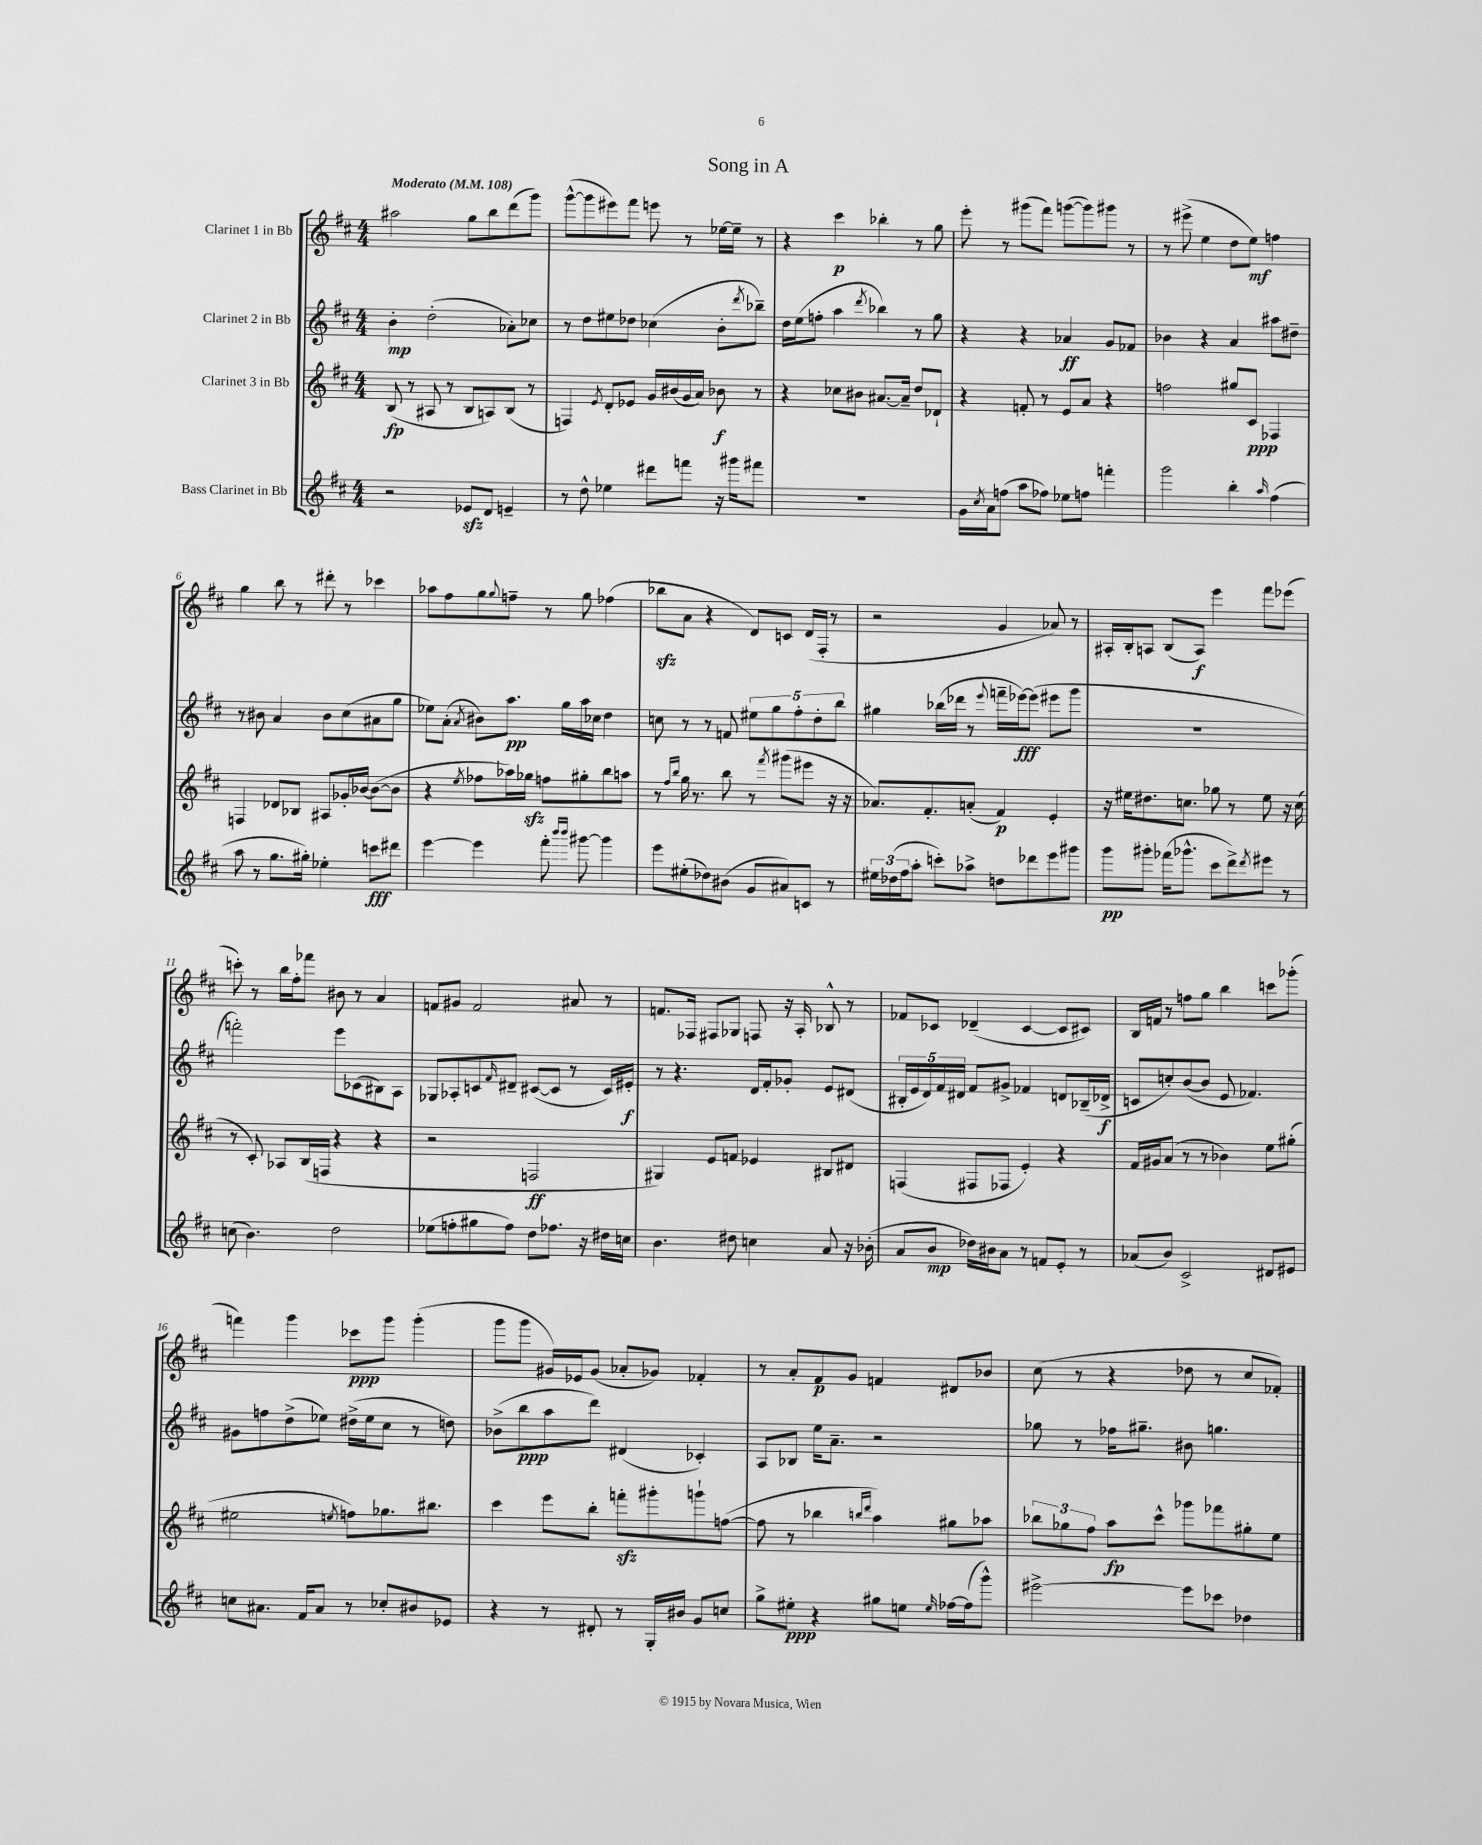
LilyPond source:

\header { title = "Song in A" }
<<
\new StaffGroup <<
\new Staff = "s0" \with { instrumentName = "Clarinet 1 in Bb" } {
    \clef treble \key d \major \numericTimeSignature \time 4/4 \tempo "Moderato" 4 = 108
    ais''2 g''8 b''8 d'''8( g'''8) |
    g'''8~-^( g'''8 eis'''8) fis'''8 e'''8 r8 ees''16~ ees''16-- r8 |
    r4 cis'''4\p bes''4-. r8 g''8 |
    e'''8-. r8 gis'''8( fis'''8) g'''8~( g'''8) gis'''8 r8 |
    r8 eis'''8->( e''4 d''8 e''8\mf) f''4 |
    g''4 b''8 r8 dis'''8-. r8 ces'''4 |
    aes''8 fis''8 g''8 \appoggiatura { g''8 } f''8-- r8 g''8 fes''4( |
    bes''8\sfz a'8 r4 d'8) c'8 d'16( fis16-. r8 |
    r2 g'4 aes'8) r8 |
    ais16-. b16-. a8 b8( a8\f) e'''4 fis'''8 ees'''8( |
    c'''8-.) r8 b''16 fis''16-. fes'''8 bis'8 r8 a'4 |
    f'8 gis'8 f'2 ais'8 r8 |
    f'8. fes16 fis8 ges8 f8 r16 a16-. bes8-^ r8 |
    fes'8 ces'8 des'4--( ces'4~ ces'8 cis'8) |
    b16 f'16 r8 f''8 g''8 b''4 c'''8 ges'''8-.( |
    f'''4) g'''4 ces'''8\ppp g'''8 g'''4-.( |
    g'''8 g'''8 gis'16) ees'16 gis'8( aes'8-. ges'8) fes'4-. |
    r8 a'8-. fis'8\p g'8 f'4 dis'8 bes'8 |
    cis''8( r8 r4 des''8 r8 cis''8 fes'8-.) \bar "|." |
}
\new Staff = "s1" \with { instrumentName = "Clarinet 2 in Bb" } {
    \clef treble \key d \major \numericTimeSignature \time 4/4
    b'4-.\mp d''2-.( aes'8-.) ces''8 |
    r8 d''8 eis''8 des''8 ces''4( b'8-. \acciaccatura { d'''8 } bes''8--) |
    d''16 e''16( f''8-. a''4 \acciaccatura { d'''8 } bes''4) r8 g''8 |
    r4 r4 aes'4\ff g'8 fes'8 |
    bes'4 r4 a'4 ais''8 dis''8-- |
    r8 bis'8 a'4 bis'8 cis''8( ais'8 g''8 |
    ees''8) a'8-.( \acciaccatura { a'8 } bis'8) a''8.\pp g''16 a''16 ces''16 d''4 |
    c''8 r8 r8 f'8 \tuplet 5/4 { eis''8 g''8 fis''8-. d''8-. b''8 } |
    gis''4 bes''16( des'''16 r8 \appoggiatura { e'''8 } f'''16-- ees'''16~\fff) ees'''8( eis'''8 g'''8 |
    R1 |
    f'''2-.) e'''8 ces'8( bis8) a8 |
    ges8 aes8-. c'8 \grace { fis'16 } dis'8-- cis'8~( cis'8 r8 cis'16) eis'16-.\f |
    r8 r4. d'16 fis'16-. ges'8-. e'8 dis'8( |
    \tuplet 5/4 { bis16-. e'16 d'16) fis'16 dis'16 } fis'8 gis'8-> fes'4 d'8 bes16--( des'16->\f |
    c'8 c''8-.) b'8~( b'8 e'8 fes'4.) |
    gis'8 f''8 d''8->( ees''8) dis''16->( ees''16 cis''8 r8 d''8) |
    bes'8->( b''8\ppp a''8 d'''8) dis'4( ces'4-.) |
    a8 bes8 e''16 a'8.-- r2 |
    ges''8 r8 fes''16 gis''8.-- bis'8 g''4. \bar "|." |
}
\new Staff = "s2" \with { instrumentName = "Clarinet 3 in Bb" } {
    \clef treble \key d \major \numericTimeSignature \time 4/4
    b8\fp( r8 ais8 r8 b8 a8) b8( r8 |
    f4) \acciaccatura { e'8 } d'8-. ees'8 g'16 bis'16( g'16 a'16) bes'8\f r8 |
    r4 ces''8 bis'8 ais'8.~ ais'16-- d''8 des'8-! |
    r4 f'8-. r8 e'8 a'8 r4 |
    f''2 gis''8 cis'8\ppp fes4 |
    f4 des'8 bes8 ais8 ges'16-. bes'16~ bes'8~( bes'8 |
    r4 \acciaccatura { e''8 } fes''8 aes''16) ges''16\sfz f''8 gis''8-. b''8 a''8 |
    r8 \grace { fis''16 b''16 } g''16 r8. b''8 r8 \acciaccatura { fis'''8 } gis'''8( eis'''8 r16 r16 |
    aes'8.) fis'8.-. a'8-.( fis'4\p) e'4-. |
    r16 eis''16 dis''8. c''8. ges''8 r8 eis''8 r16 c''16( |
    r8 cis'8-.) aes8 b16( f16 r4 r4 |
    r2 f2\ff |
    gis4) e'8 f'8 ees'4 bis8 dis'8 |
    f4( fis8 fes8 e'4-.) r4 |
    fis'16 gis'16 a'8( r8 r8 bes'4) e''8 gis''8-.( |
    eis''2 \acciaccatura { e''8 } f''8) ges''8. bis''8. |
    cis'''4 e'''8 b''8-. f'''8-.\sfz gis'''8-. g'''8-! f''8~( |
    f''8 r8 bes''4 \grace { b''16 d'''16 } a''4) gis''8 aes''8 |
    \tuplet 3/2 { bes''8 ges''8 fis''8 } a''8\fp cis'''8-^ ges'''8 fes'''8 gis''8-. e''8 \bar "|." |
}
\new Staff = "s3" \with { instrumentName = "Bass Clarinet in Bb" } {
    \clef treble \key d \major \numericTimeSignature \time 4/4
    r2 ees'8\sfz d'8 e'4-- |
    r8 d''8-^ ees''4 dis'''8 f'''8 r16 gis'''16 fis'''8 |
    R1 |
    g'16 \acciaccatura { cis''8 } a'16 f''8( a''8 fes''8) ees''8 f''8 f'''4-. |
    g'''2 b''4-. \grace { a''16 } fis''4( |
    a''8 r8 g''8. gis''16-.) ees''4-. c'''8\fff dis'''8 |
    e'''4~ e'''4 fis'''8-. \grace { b'''16 b'''16 } gis'''8~ gis'''4 |
    e'''8 eis''8-.( des''8) bis'8( g'8 ais'8) c'8 r8 |
    \tuplet 3/2 { eis''16 des''16( fis''16 } a''8-. c'''8-.) aes''8-> d''8 des'''8 e'''8 gis'''8 |
    g'''8\pp gis'''8-. fes'''16( ges'''8.-^ cis'''8 d'''8->) \acciaccatura { d'''8 } eis'''8 r8 |
    c''8( b'4.) d''2 |
    ees''8( f''8-. gis''8 f''8) d''8 fes''8. r16 dis''16 c''16 |
    b'4. dis''8 c''4 a'8 r16 bes'16-.( |
    a'8 b'8\mp des''16) bis'16 a'8 r8 f'8 e'8-. r8 |
    aes'8( b'8) cis'2-> dis'8 eis'8 |
    c''8 ais'8. fis'16 ais'8 r8 ces''8-. bis'8 ees'8 |
    r4 r8 dis'8-. r8 g16-. bis'16 g'8 c''8 |
    g''8-> eis''8-.\ppp r4 gis''8 e''8 \grace { e''16 } fes''16~ fes''16( g'''8-^) |
    eis'''2~-> eis'''8 ces'''8 des''4 \bar "|." |
}
>>
>>
